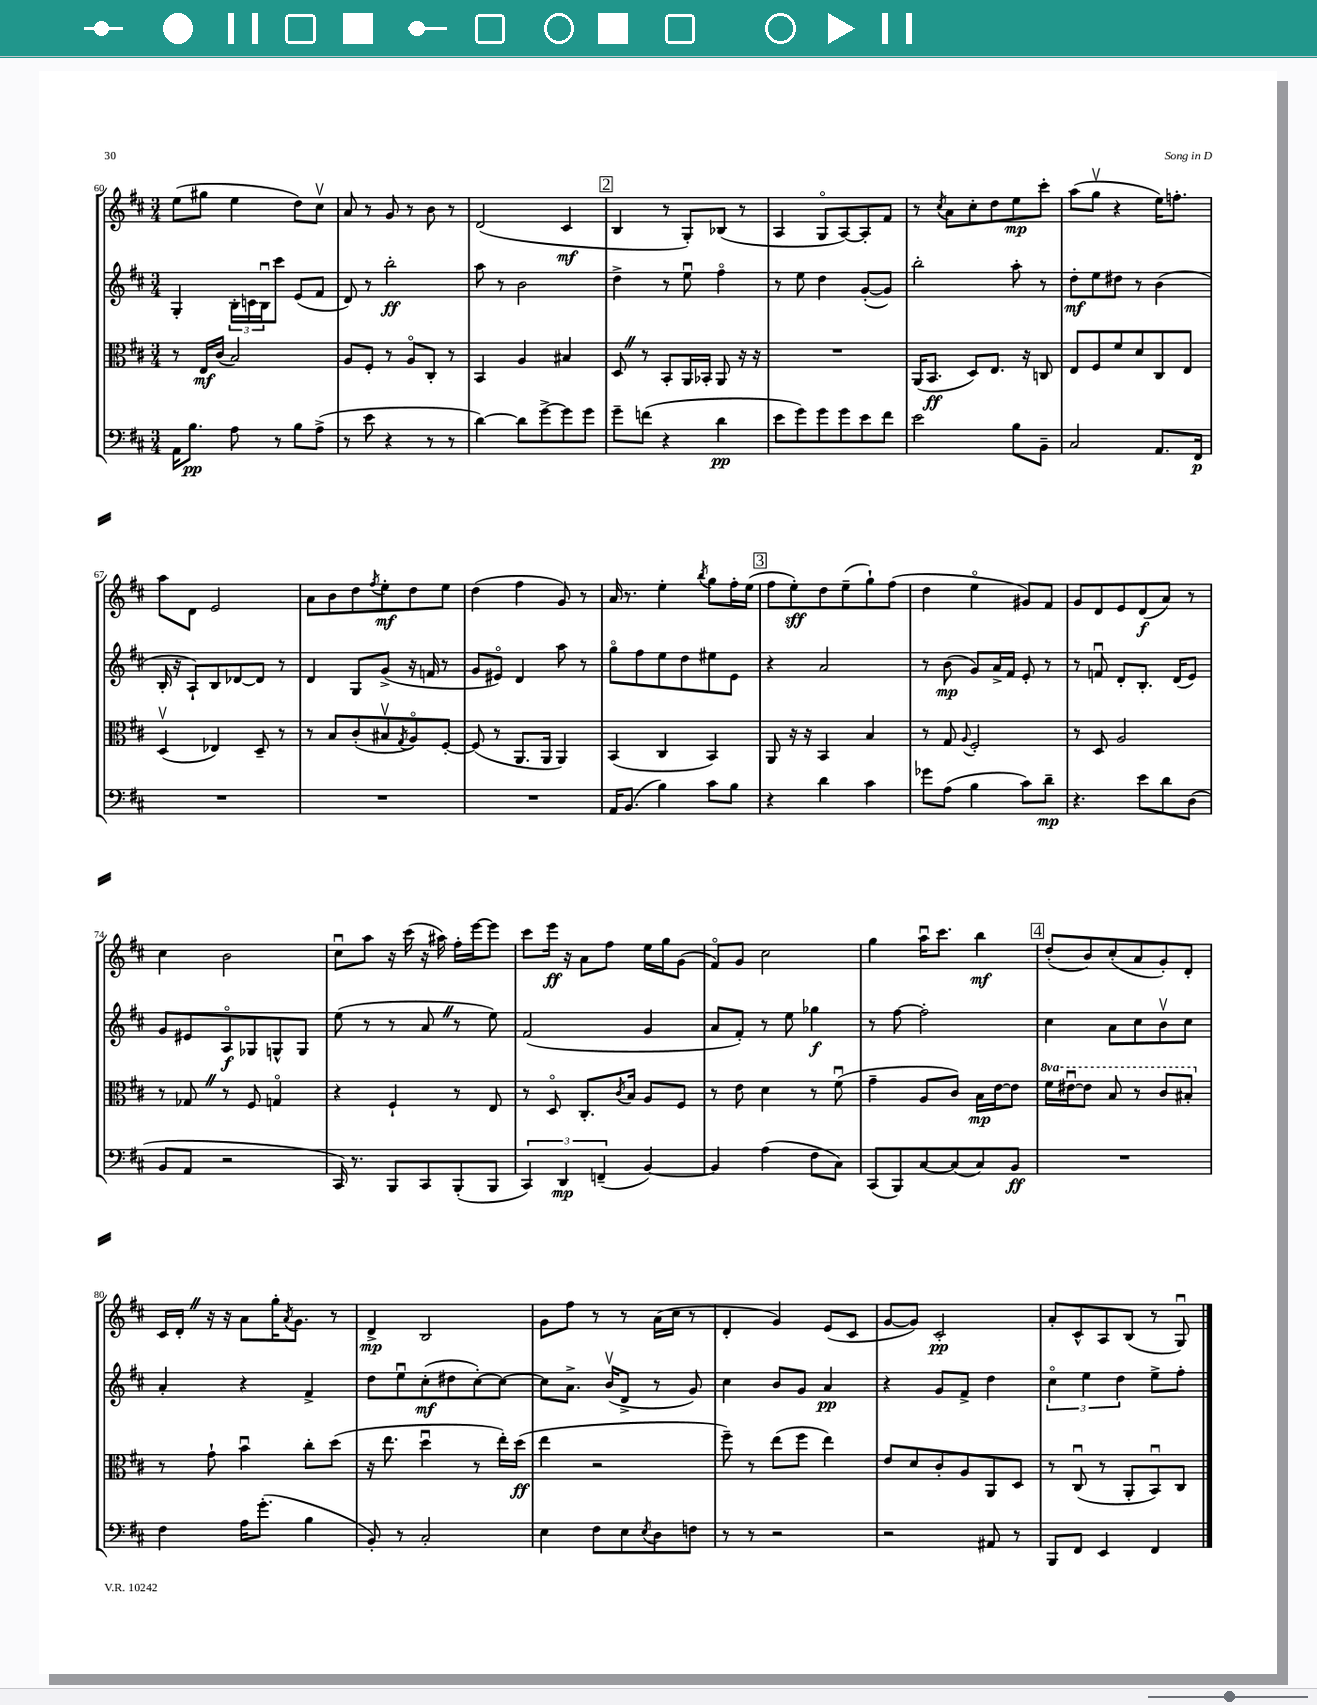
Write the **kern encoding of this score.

**kern	**dynam	**kern	**dynam	**kern	**dynam	**kern	**dynam
*part4	*part4	*part3	*part3	*part2	*part2	*part1	*part1
*staff4	*staff4	*staff3	*staff3	*staff2	*staff2	*staff1	*staff1
*clefF4	*	*clefC3	*	*clefG2	*	*clefG2	*
*k[f#c#]	*	*k[f#c#]	*	*k[f#c#]	*	*k[f#c#]	*
*M3/4	*	*M3/4	*	*M3/4	*	*M3/4	*
=60	=60	=60	=60	=60	=60	=60	=60
16AA\KL	.	8r	.	4G'/	.	(8ee\L	.
8.B\J	pp	.	.	.	.	.	.
.	.	16E/LL	mf	.	.	8gg#X\J	.
.	.	(16c#/JJ	.	.	.	.	.
8A\	.	2B/)	.	24B'\LL	.	4ee\	.
.	.	.	.	24cn\	.	.	.
.	.	.	.	24Bu\J	.	.	.
8r	.	.	.	8ccc#\J	.	.	.
8B\L	.	.	.	(8e/L	.	8dd\L)	.
(8A^\J	.	.	.	8f#/J	.	8cc#v\J	.
=61	=61	=61	=61	=61	=61	=61	=61
8r	.	8A/L	.	8d/)	.	8a/	.
8e\	.	8F#'/J	.	8r	.	8r	.
4r	.	8r	.	2bb'\	ff	8g/	.
.	.	8A/L	.	.	.	8r	.
8r	.	8C#'/J	.	.	.	8b\	.
8r	.	8r	.	.	.	8r	.
=62	=62	=62	=62	=62	=62	=62	=62
[4d\)	.	4BB/	.	8aa\	.	(2d/	.
.	.	.	.	8r	.	.	.
8d\L]	.	4A/	.	2b\	.	.	.
[8g^\	.	.	.	.	.	.	.
8g\]	.	4B#X/	.	.	.	4c#/	mf
8g\J	.	.	.	.	.	.	.
!!LO:REH:place=s1:t=2
=63	=63	=63	=63	=63	=63	=63	=63
8g~\L	.	8DZ/	.	4dd^\	.	4B/	.
(8fn\J	.	8r	.	.	.	.	.
4r	.	8BB'/L	.	8r	.	8r	.
.	.	16AA/L	.	8eeu\	.	8G'/L)	.
.	.	16BB-X'/JJ	.	.	.	.	.
4d\	pp	8AA/	.	4ff#\	.	(8B-X/J	.
.	.	16r	.	.	.	8r	.
.	.	16r	.	.	.	.	.
=64	=64	=64	=64	=64	=64	=64	=64
8e\L	.	2.r	.	8r	.	4A/	.
8g\)	.	.	.	8ee\	.	.	.
8g\	.	.	.	4dd\	.	8G/L	.
8g\	.	.	.	.	.	[8A/)	.
8e\	.	.	.	([8g'/L	.	8A'/]	.
8f#\J	.	.	.	8g/J])	.	8f#/J	.
=65	=65	=65	=65	=65	=65	=65	=65
2e\	.	(16AA/KL	.	2bb'\	.	8r	.
.	.	8.BB/J	ff	.	.	.	.
.	.	.	.	.	.	8qcc#/	.
.	.	.	.	.	.	8a\L	.
.	.	8D/L)	.	.	.	8cc#'\	.
.	.	8.E/J	.	.	.	8dd\	.
8B\L	.	.	.	8aa'\	.	8ee\	mp
.	.	16r	.	.	.	.	.
8BB~\J	.	8Cn/	.	8r	.	8ccc#'\J	.
=66	=66	=66	=66	=66	=66	=66	=66
2C#/	.	8E/L	.	8dd'\L	mf	(8aa\L	.
.	.	8F#/	.	8ee\	.	8ggv\J	.
.	.	8f#/	.	8dd#X\J	.	4r	.
.	.	8d/	.	8r	.	.	.
8.AA/L	.	8C#/	.	(4b\	.	16ee\KL)	.
.	.	.	.	.	.	8.ffn'\J	.
.	.	8E/J	.	.	.	.	.
16FF#/Jk	p	.	.	.	.	.	.
!!LO:LB:g=z
=67	=67	=67	=67	=67	=67	=67	=67
2.r	.	(4Dv/	.	16B'/	.	8aa\L	.
.	.	.	.	16r	.	.	.
.	.	.	.	8A`/L)	.	8d\J	.
.	.	4E-X/)	.	8B/	.	2e/	.
.	.	.	.	[8d-X/	.	.	.
.	.	8D~/	.	8d-/J]	.	.	.
.	.	8r	.	8r	.	.	.
=68	=68	=68	=68	=68	=68	=68	=68
2.r	.	8r	.	4d/	.	8a\L	.
.	.	8B/L	.	.	.	8b\	.
.	.	(8c#'/	.	8G/L	.	8dd\	.
.	.	.	.	.	.	8qff#/	.
.	.	8B#Xv/	.	(8g^/J	.	8ee'\	mf
.	.	8qG/	.	.	.	.	.
.	.	8A/)	.	16r	.	8dd\	.
.	.	.	.	16fn/	.	.	.
.	.	[8F#'/J	.	8r	.	8ee\J	.
=69	=69	=69	=69	=69	=69	=69	=69
2.r	.	(8F#/]	.	8g/L	.	(4dd\	.
.	.	8r	.	8e#X/J)	.	.	.
.	.	8.AA/L	.	4d/	.	4ff#\	.
.	.	16AA/Jk	.	.	.	.	.
.	.	4AA/)	.	8aa\	.	8g/)	.
.	.	.	.	8r	.	8r	.
=70	=70	=70	=70	=70	=70	=70	=70
16AA/KL	.	(4BB/	.	8gg\L	.	16a/	.
(8.BB/J	.	.	.	.	.	8.r	.
.	.	.	.	8ff#\	.	.	.
4B\)	.	4C#/	.	8ee\	.	4ee'\	.
.	.	.	.	8dd\	.	.	.
.	.	.	.	.	.	8qbb/	.
8c#\L	.	4BB/)	.	8ee#X\	.	8gg\L	.
8B\J	.	.	.	8e\J	.	16ff#'\L	.
.	.	.	.	.	.	(16ee\JJ	.
!!LO:REH:place=s1:t=3
=71	=71	=71	=71	=71	=71	=71	=71
4r	.	8AA/	.	4r	.	8ff#\L	.
.	.	16r	.	.	.	8ee'\)	sff
.	.	16r	.	.	.	.	.
4d\	.	4BB/	.	2a/	.	8dd\	.
.	.	.	.	.	.	(8ee~\	.
4c#\	.	4B/	.	.	.	8gg`\)	.
.	.	.	.	.	.	(8ff#\J	.
=72	=72	=72	=72	=72	=72	=72	=72
8g-X\L	.	8r	.	8r	.	4dd\	.
(8A\J	.	8G/	.	(8b\	mp	.	.
.	.	8qqA/	.	.	.	.	.
4B\	.	2F#'/	.	8g/L)	.	4ee\	.
.	.	.	.	16a^/L	.	.	.
.	.	.	.	16f#/JJ	.	.	.
8c#\L)	.	.	.	8e'/	.	8g#X/L)	.
8d~\J	mp	.	.	8r	.	8f#/J	.
=73	=73	=73	=73	=73	=73	=73	=73
4.r	.	8r	.	8r	.	8g/L	.
.	.	8D/	.	8fnu/	.	8d/	.
.	.	2A/	.	8d'/L	.	8e/	.
8e\L	.	.	.	8.B'/J	.	(8d/	f
8d\	.	.	.	.	.	8a/J)	.
.	.	.	.	(16d/KL	.	.	.
(8D\J	.	.	.	8e/J)	.	8r	.
!!LO:LB:g=z
=74	=74	=74	=74	=74	=74	=74	=74
8BB/L	.	8r	.	8g/L	.	4cc#\	.
8AA/J	.	8G-XZ/	.	8e#X/	.	.	.
2r	.	8r	.	8A/	f	2b\	.
.	.	8F#/	.	8G-X/	.	.	.
.	.	4Gn/	.	8Gn^^/	.	.	.
.	.	.	.	8G/J	.	.	.
=75	=75	=75	=75	=75	=75	=75	=75
16CC#/)	.	4r	.	(8ee\	.	8cc#u\L	.
8.r	.	.	.	.	.	.	.
.	.	.	.	8r	.	8aa\J	.
8BBB/L	.	4F#`/	.	8r	.	16r	.
.	.	.	.	.	.	(16ccc#\	.
8CC#/	.	.	.	8aZ/	.	16r	.
.	.	.	.	.	.	16aa#X\)	.
(8BBB'/	.	8r	.	8r	.	16ff#'\LL	.
.	.	.	.	.	.	[16eee\J	.
8BBB/J	.	8E/	.	8ee\)	.	8eee\J]	.
=76	=76	=76	=76	=76	=76	=76	=76
6CC#/)	.	8r	.	(2f#/	.	8ccc#\L	.
.	.	8D/	.	.	.	16eee\Jk	ff
6DD/	mp	.	.	.	.	.	.
.	.	.	.	.	.	16r	.
.	.	8.C#'/L	.	.	.	8a\L	.
(6FFn~/	.	.	.	.	.	.	.
.	.	.	.	.	.	8ff#\J	.
.	.	8qc#/	.	.	.	.	.
.	.	16B/Jk	.	.	.	.	.
[4BB/)	.	8A/L	.	4g/	.	16ee\LL	.
.	.	.	.	.	.	16gg\J	.
.	.	8F#/J	.	.	.	(8g\J	.
=77	=77	=77	=77	=77	=77	=77	=77
4BB/]	.	8r	.	8a/L	.	8f#/L)	.
.	.	8e\	.	8f#'/J)	.	8g/J	.
(4A\	.	4d\	.	8r	.	2cc#\	.
.	.	.	.	8ee\	.	.	.
8F#\L	.	8r	.	4gg-X\	f	.	.
8C#\J)	.	(8f#u\	.	.	.	.	.
=78	=78	=78	=78	=78	=78	=78	=78
(8CC#/L	.	4g~\	.	8r	.	4gg\	.
8BBB/)	.	.	.	[8ff#\	.	.	.
[8C#/	.	8A/L	.	2ff#'\]	.	16aau\KL	.
.	.	.	.	.	.	8.ccc#\J	.
(8C#/]	.	8c#/J)	.	.	.	.	.
8C#/)	.	16B\LL	mp	.	.	4bb\	mf
.	.	[16e\J	.	.	.	.	.
8BB/J	ff	8e\J]	.	.	.	.	.
!!LO:REH:place=s1:t=4
=79	=79	=79	=79	=79	=79	=79	=79
*	*	*8va	*	*	*	*	*
2.r	.	16ff#\LL	.	4cc#\	.	(8dd'/L	.
.	.	[16ee#Xu\J	.	.	.	.	.
.	.	8ee#\J]	.	.	.	8b/)	.
.	.	8b/	.	8a\L	.	(8cc#'/	.
.	.	8r	.	8cc#\	.	8a/	.
.	.	8cc#/L	.	8bv\	.	8g'/)	.
.	.	8b#X'/J	.	8cc#\J	.	8d'/J	.
!!LO:LB:g=z
=80	=80	=80	=80	=80	=80	=80	=80
*	*	*X8va	*	*	*	*	*
4F#\	.	8r	.	4a'/	.	16c#/LL	.
.	.	.	.	.	.	16d'Z/JJ	.
.	.	8g`\	.	.	.	16r	.
.	.	.	.	.	.	16r	.
16A\KL	.	4bu\	.	4r	.	8a\L	.
(8.g'\J	.	.	.	.	.	.	.
.	.	.	.	.	.	16gg'\K	.
.	.	.	.	.	.	8qa/	.
.	.	.	.	.	.	8.g\J	.
4B\	.	8cc#'\L	.	4f#^/	.	.	.
.	.	(8dd\J	.	.	.	8r	.
=81	=81	=81	=81	=81	=81	=81	=81
8BB'/)	.	16r	.	8dd\L	.	4d^/	mp
.	.	8.ee\	.	.	.	.	.
8r	.	.	.	8eeu\	.	.	.
2C#'/	.	4ddu\	.	(8cc#'\	mf	2B/	.
.	.	.	.	8dd#X\	.	.	.
.	.	8r	.	[8cc#'\)	.	.	.
.	.	16ee'\LL)	.	8cc#\J_	.	.	.
.	.	(16dd\JJ	ff	.	.	.	.
=82	=82	=82	=82	=82	=82	=82	=82
4E\	.	4ee\	.	8cc#\L]	.	8g\L	.
.	.	.	.	8.a^\J	.	8ff#\J	.
8F#\L	.	2r	.	.	.	8r	.
.	.	.	.	(16bv/KL	.	.	.
8E\	.	.	.	8d^/J	.	8r	.
8qE/	.	.	.	.	.	.	.
8D\	.	.	.	8r	.	(16a\LL	.
.	.	.	.	.	.	16cc#\JJ	.
8Fn\J	.	.	.	8g/)	.	8r	.
=83	=83	=83	=83	=83	=83	=83	=83
8r	.	8ff#~\)	.	4cc#\	.	4d'/	.
8r	.	8r	.	.	.	.	.
2r	.	(8ee\L	.	8b/L	.	4g/)	.
.	.	8ff#\J	.	8g/J	.	.	.
.	.	4ee\)	.	4a/	pp	(8e/L	.
.	.	.	.	.	.	8c#/J	.
=84	=84	=84	=84	=84	=84	=84	=84
2r	.	8e/L	.	4r	.	[8g/L	.
.	.	8d/	.	.	.	8g/J])	.
.	.	8c#'/	.	8g/L	.	2c#'/	pp
.	.	8A/	.	8f#^/J	.	.	.
8AA#X/	.	8AA/	.	4dd\	.	.	.
8r	.	8D/J	.	.	.	.	.
=85	=85	=85	=85	=85	=85	=85	=85
8BBB/L	.	8r	.	6cc#\	.	8a'/L	.
8FF#/J	.	(8C#u/	.	.	.	8c#^^/	.
.	.	.	.	6ee\	.	.	.
4EE/	.	8r	.	.	.	8A/	.
.	.	.	.	6dd\	.	.	.
.	.	8AA'/L	.	.	.	(8B/J	.
4FF#/	.	8BBu/)	.	8ee^\L	.	8r	.
.	.	8C#/J	.	8ff#'\J	.	8Gu/)	.
==	==	==	==	==	==	==	==
*-	*-	*-	*-	*-	*-	*-	*-
